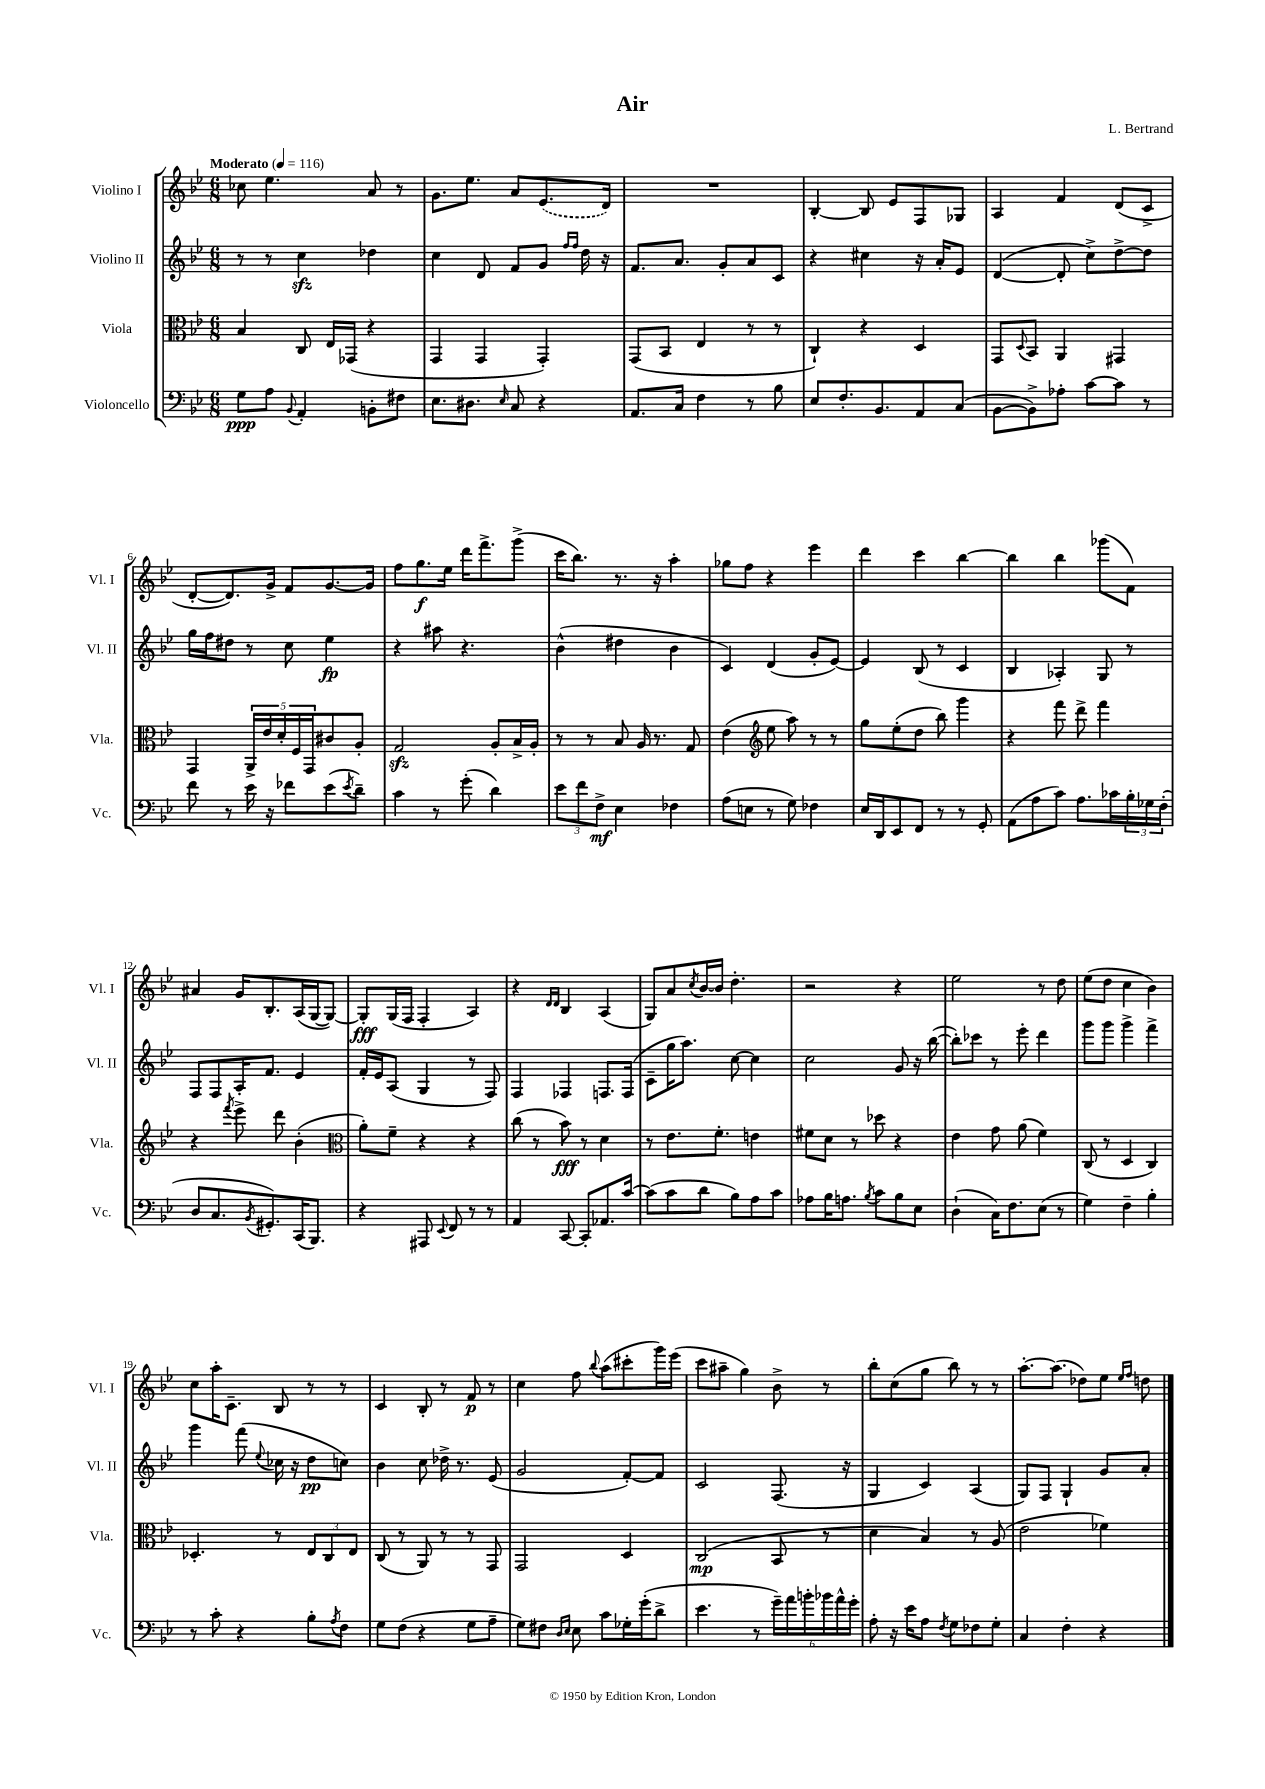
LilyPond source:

\header { title = "Air" composer = "L. Bertrand" }
<<
\new StaffGroup <<
\new Staff = "s0" \with { instrumentName = "Violino I" shortInstrumentName = "Vl. I" } {
    \clef treble \key bes \major \numericTimeSignature \time 6/8 \tempo "Moderato" 4 = 116
    ces''8 ees''4. a'8 r8 |
    g'8. ees''8. a'8 \once \slurDashed ees'8.( d'16) |
    R2. |
    bes4~-. bes8 ees'8 f8 ges8 |
    a4 f'4 d'8( c'8-> |
    d'8~-. d'8.) g'16-> f'8 g'8.~ g'16 |
    f''8 g''8.\f ees''16 d'''16 f'''8.-> g'''8->( |
    c'''16 bes''8.) r8. r16 a''4-. |
    ges''8 f''8 r4 ees'''4 |
    d'''4 c'''4 bes''4~ |
    bes''4 bes''4 ges'''8( f'8) |
    ais'4 g'16 bes8.-. a16( g16~ g8~) |
    g8-.\fff g16( f16 f4-. a4) |
    r4 \grace { d'16 d'16 } bes4 a4( |
    g8) a'8 \acciaccatura { c''8 } bes'16~ bes'16 d''4.-. |
    r2 r4 |
    ees''2 r8 d''8 |
    ees''8( d''8 c''4 bes'4) |
    c''8 a''16-. c'8.-- bes8 r8 r8 |
    c'4 bes8-. r8 f'8\p r8 |
    c''4 f''8 \appoggiatura { bes''8 } a''8( cis'''8-. g'''16) ees'''16( |
    c'''8 ais''8-- g''4) bes'8-> r8 |
    bes''8-. c''8( g''8 bes''8) r8 r8 |
    a''8.~-. a''8.( des''8) ees''8 \grace { ees''16 f''16 } d''8 \bar "|." |
}
\new Staff = "s1" \with { instrumentName = "Violino II" shortInstrumentName = "Vl. II" } {
    \clef treble \key bes \major \numericTimeSignature \time 6/8
    r8 r8 c''4\sfz des''4 |
    c''4 d'8 f'8 g'8 \grace { f''16 f''16 } d''16 r16 |
    f'8. a'8. g'8-. a'8 c'8 |
    r4 cis''4 r16 a'16-. ees'8 |
    d'4~( d'8-. c''8->) d''8~-> d''8 |
    g''16 f''16 dis''8 r8 c''8 ees''4\fp |
    r4 ais''8 r4. |
    bes'4-^( dis''4 bes'4 |
    c'4) d'4( g'8-. ees'8~) |
    ees'4 bes8( r8 c'4 |
    bes4 aes4-.) g8 r8 |
    f8 f8 a16-. f'8. ees'4 |
    f'16-. ees'16 a8( g4 r8 f8) |
    f4 fes4 f8. f16( |
    c'8-- g''16 a''8.) c''8~ c''4 |
    c''2 g'8 r16 bes''16~( |
    bes''8-.) ces'''8 r8 ees'''8-. d'''4 |
    g'''8 g'''8 g'''4-> f'''4-> |
    g'''4 f'''8( \appoggiatura { ees''8 } ces''16 r16 d''8\pp c''8) |
    bes'4 c''8 des''16-> r8. ees'8( |
    g'2 f'8~-.) f'8 |
    c'2 f8.( r16 |
    g4 c'4) a4( |
    g8) f8 g4-! g'8 a'8-. \bar "|." |
}
\new Staff = "s2" \with { instrumentName = "Viola" shortInstrumentName = "Vla." } {
    \clef alto \key bes \major \numericTimeSignature \time 6/8
    bes4 c8 ees16 ges,16( r4 |
    g,4 g,4 g,4-.) |
    g,8( bes,8 ees4 r8 r8 |
    c4-!) r4 d4 |
    g,8 \appoggiatura { d8 } bes,8 a,4 gis,4 |
    g,4 \tuplet 5/4 { a,16-> ees'16 d'16-. f16 g,16 } cis'8 a8-. |
    g2\sfz a8-. bes16-> a16-. |
    r8 r8 bes8 a16 r8. g8 |
    ees'4( \clef treble ees''8 a''8) r8 r8 |
    g''8 ees''8-.( d''8 bes''8) g'''4 |
    r4 f'''8 d'''8-> f'''4 |
    r4 \acciaccatura { f'''8 } ees'''8-> d'''8 bes'4-.( |
    \clef alto a'8-.) f'8-- r4 r4 |
    c''8( r8 bes'8\fff) r8 d'4 |
    r8 ees'8. f'8.-. e'4 |
    fis'8 d'8 r8 des''8 r4 |
    ees'4 g'8 a'8( f'4) |
    c8( r8 d4 c4) |
    des4.-. r8 \tuplet 3/2 { ees8 c8 ees8 } |
    c8( r8 a,8) r8 r8 g,8 |
    g,2 d4 |
    c2\mp( bes,8 r8 |
    d'4 bes4) r8 a8( |
    ees'2 fes'4) \bar "|." |
}
\new Staff = "s3" \with { instrumentName = "Violoncello" shortInstrumentName = "Vc." } {
    \clef bass \key bes \major \numericTimeSignature \time 6/8
    g8\ppp a8 \appoggiatura { bes,8 } a,4-. b,8-. fis8 |
    ees8. dis8. \grace { ees16 } c8 r4 |
    a,8. c16 f4 r8 bes8 |
    ees8 f8.-. bes,8. a,8 c8( |
    bes,8~ bes,8->) aes8-. c'8~ c'8 r8 |
    f'8 r8 ees'16 r16 fes'8 ees'8( \acciaccatura { ees'8 } d'8--) |
    c'4 r8 g'8-.( d'4) |
    \tuplet 3/2 { ees'8 f'8 f8->\mf } ees4 fes4 |
    a8( e8 r8 g8) fes4 |
    ees16 d,16 ees,8 f,8 r8 r8 g,8-. |
    a,8( a8 c'8) a8. ces'16 \tuplet 3/2 { bes16-. ges16 f16-.( } |
    d8 c8. \acciaccatura { bes,8 } gis,8.-.) c,16( bes,,8.) |
    r4 ais,,8 \appoggiatura { ees,8 } f,8 r8 r8 |
    a,4 c,8~ c,8-. aes,8. c'16~ |
    c'8( c'8 d'8 bes8) a8 c'8 |
    aes8 bes16 a8. \acciaccatura { bes8 } c'8 bes8 ees8 |
    d4-!( c16) f8. ees8( r8 |
    g4) f4-- bes4-. |
    r8 c'8-. r4 bes8-. \acciaccatura { a8 } f8 |
    g8 f8( r4 g8 a8-- |
    g8) fis8 \grace { d16 ees16 } ees8 c'8 ges16-. g'16-.( d'8-> |
    ees'4. r8 \tuplet 6/4 { g'16--) a'16 b'16-. bes'16 a'16-^ g'16-. } |
    a8-. r16 ees'16 a8 \acciaccatura { f8 } g8 fes8 g8-. |
    c4 f4-. r4 \bar "|." |
}
>>
>>
